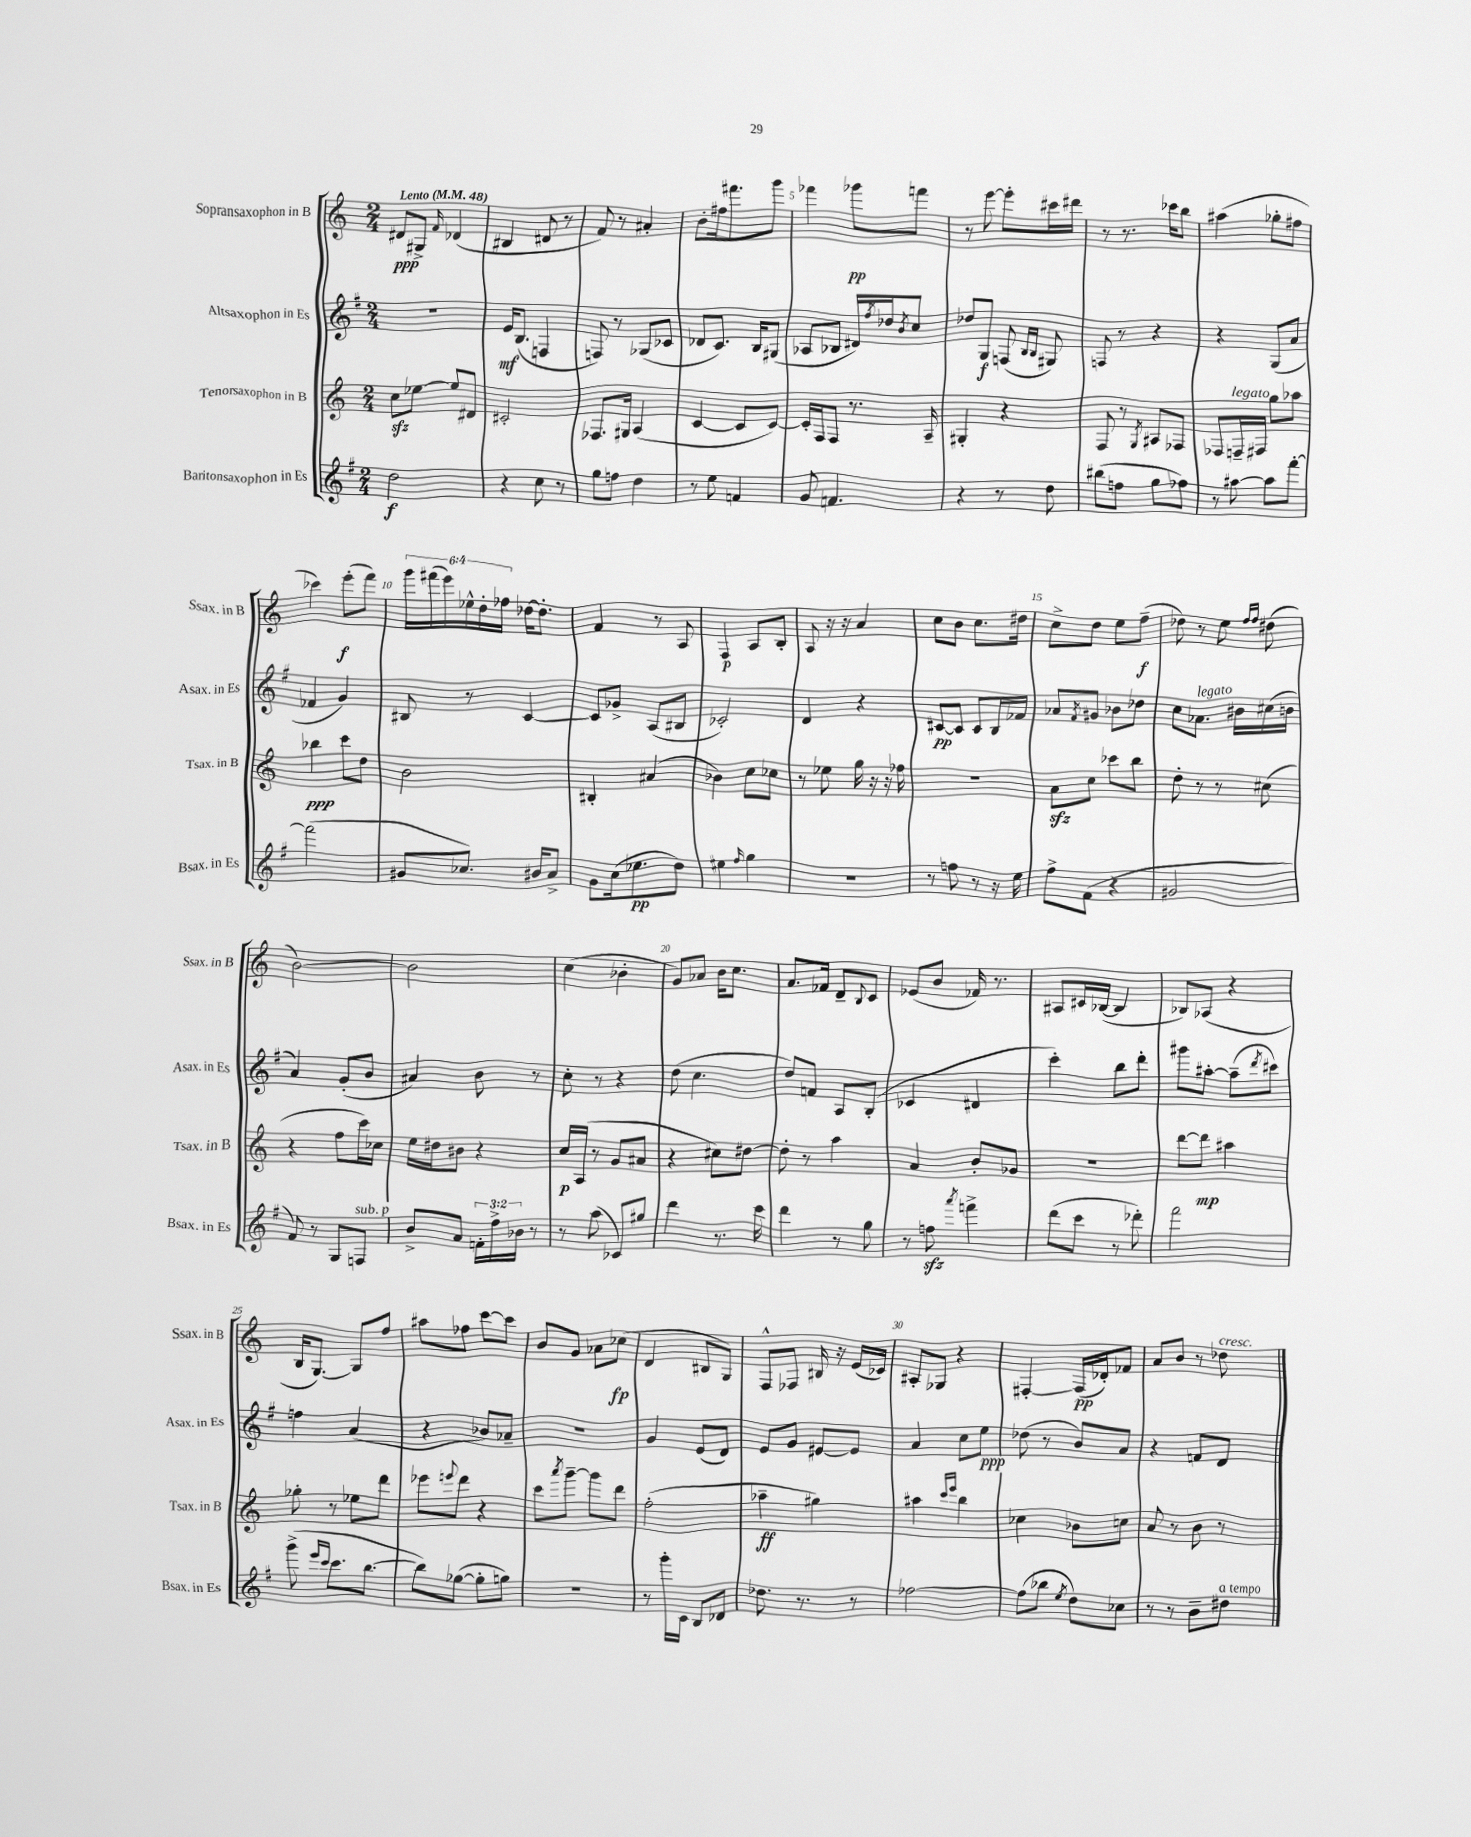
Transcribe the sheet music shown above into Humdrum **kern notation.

**kern	**kern	**kern	**kern
*staff4	*staff3	*staff2	*staff1
*clefG2	*clefG2	*clefG2	*clefG2
*k[f#]	*k[]	*k[f#]	*k[]
*M2/4	*M2/4	*M2/4	*M2/4
*MM48	*MM48	*MM48	*MM48
2dd	8cc	2r	8d#
.	[8ee-	.	8G#^
.	.	.	16qqf
.	8ee-]	.	(4d-
.	8d#	.	.
=	=	=	=
4r	2c#'	16e	4B#
.	.	(8.B	.
8cc	.	4F	8d#
8r	.	.	8r
=	=	=	=
8gg	8.F-	8F)	8f)
8ff	.	8r	8r
.	16G#	.	.
4dd	(4A	(8G-	4a#'
.	.	8c-	.
=	=	=	=
8r	[4c	8d-	8b'
8ee	.	8.c)	16ff#
.	.	.	8.fff#
4f	8c]	.	.
.	.	16B	.
.	[8c)	(8G#	8ggg
=	=	=	=
8g	16c']	8A-	4fff-
.	16F	.	.
4.f	8F	8B-	.
.	8.r	16d#)	8ggg-
.	.	8qff#	.
.	.	16dd-	.
.	.	8qb	.
.	.	8cc	8fff
.	16A~	.	.
=	=	=	=
4r	4G#'	8dd-	8r
.	.	8G	[8eee
8r	4r	(8F	8eee']
.	.	16qqB	.
.	.	16qqB	.
8dd	.	8G#)	16ccc#
.	.	.	16ddd#
=	=	=	=
(8bb#	8F	8F	8r
8ff	8r	8r	8.r
.	8qG	.	.
8gg	8A#	4r	.
.	.	.	16ccc-
8ff-)	8F-	.	8bb
=	=	=	=
8r	8F-	4r	(4aa#
[8aa#	16F~	.	.
.	16F#	.	.
8aa#]	8gg	(8G	8gg-'
[8fff#'	8aa-	8a	8ff#
=	=	=	=
(2fff#]	4bb-	4f-	4ccc-)
.	8ccc	4g)	(8eee'
.	8dd	.	8fff)
=	=	=	=
8g#	2b	8B#	24ggg
.	.	.	(24fff#
.	.	.	24eee)
8.cc-)	.	8r	24ee-^^
.	.	.	24dd'
.	.	.	24ff-
.	.	[4c	[16dd-
16b#	.	.	8.dd-']
8a^	.	.	.
=	=	=	=
8g	4B#'	8c]	4f
(16cc	.	8g-^	.
8.ee-	.	.	.
.	(4a#	(8A	8r
8dd)	.	8B#	8A
=	=	=	=
4ee#	4b-)	2c-')	4F
16qqff#	.	.	.
4gg	8cc	.	8A
.	8cc-	.	8B'
=	=	=	=
2r	8r	4d	8A
.	8ee-	.	16r
.	.	.	16r
.	16gg	4r	4a
.	16r	.	.
.	16r	.	.
.	16ff-	.	.
=	=	=	=
8r	2r	[8c#	8cc
8ff	.	8c#]	8b
8r	.	8c#	8.cc
16r	.	16B	.
16ee	.	16f-	16dd#
=	=	=	=
8ff#^	8a	8a-	8cc^
.	.	8qf#	.
(8f#	8cc	8g#	8dd
4r	8ccc-	8b-	8ee
.	8bb	8dd-	(8ff~
=	=	=	=
2g#	8dd'	8cc	8dd-)
.	8r	8.a-	8r
.	8r	.	8ee
.	.	16b#	.
.	.	.	16qqff
.	.	.	16qqff
.	(8cc#	(16cc#	(8dd#
.	.	16b	.
=	=	=	=
8f#)	4r	4a)	[2b)
8r	.	.	.
8G	8ff	(8g'	.
8F	16ccc)	8b	.
.	16cc-	.	.
=	=	=	=
8b^	16ee	4a#)	2b]
.	16dd#	.	.
8a	8b#	.	.
24f'	4r	8b	.
24ff#^	.	.	.
24b-	.	.	.
8r	.	8r	.
=	=	=	=
8r	16cc	8cc'	(4cc
.	(16A	.	.
(8aa	8r	8r	.
8c-)	8g	4r	4b-'
8gg#	8a#	.	.
=	=	=	=
4ddd	4r	(8dd	8g)
.	.	4.cc	8a-
8.r	8cc#)	.	16b
.	.	.	8.cc
.	[8dd#	.	.
16ccc	.	.	.
=	=	=	=
4ddd	8dd#']	8dd)	8.a
.	8r	8f	.
.	.	.	16f-
8r	4aa	8A	8d~
.	.	.	8qqB
8gg	.	(8B'	8c
=	=	=	=
8r	4a	4c-	(8e-
8ff	.	.	8b
8qaaa	.	.	.
4fff^	8b'	4d#	16f-)
.	.	.	8.r
.	8g-	.	.
=	=	=	=
(8ddd	2r	4ccc')	8A#
8ccc	.	.	16c#
.	.	.	([16B-
8r	.	8bb	4B-]
8ddd-')	.	8ddd'	.
=	=	=	=
2fff#	[8ddd	8ggg#	8B-)
.	8ddd]	[8aa#'	(8A-
.	4aa#	(8aa#~]	4r
.	.	8qddd	.
.	.	8ccc#)	.
=	=	=	=
(8ggg^	8gg-'	4ff	16B
.	.	.	[8.G)
16qqeee	.	.	.
16qqccc	.	.	.
8.ccc	8r	.	.
.	8ee-	(4a	8G]
[8.bb	.	.	.
.	8ddd	.	8ff
=	=	=	=
8bb])	8eee-	4r	8aa#
.	8qqeee	.	.
([8gg-	8ddd	.	8ff-
8gg-']	4r	8b-)	[8ccc
8gg)	.	8a-~	8ccc]
=	=	=	=
2r	8ccc	2r	8b
.	8qaaa	.	.
.	[8ggg~	.	8g
.	8ggg]	.	8a-
.	8ddd	.	(8cc-
=	=	=	=
8r	(2ff'	4g	4d
16ggg'	.	.	.
16c	.	.	.
8B	.	(8e	8B#
8d-	.	8d)	8G)
=	=	=	=
8.dd-	4aa-~	8e	8F^^
.	.	8g	8F-
8.r	.	.	.
.	4gg#)	[8e#	16B#
.	.	.	16r
8r	.	8e#]	(16e
.	.	.	16c-)
=	=	=	=
[2ff-	4aa#	4a	8A#'
.	.	.	8G-
.	16qqccc	.	.
.	16qqeee	.	.
.	4bb	8cc	4r
.	.	8ee	.
=	=	=	=
(8ff-]	4cc-	(8dd-	[4F#'
8bb-	.	8r	.
8qee	.	.	.
8dd)	8b-	8b)	(16F#]
.	.	.	16d-')
8cc-	8cc	8a	8f-
=	=	=	=
8r	8a	4r	8a
8r	8r	.	8b
8b~	8b	8f	8r
8dd#	8r	8d	8dd-
==	==	==	==
*-	*-	*-	*-
